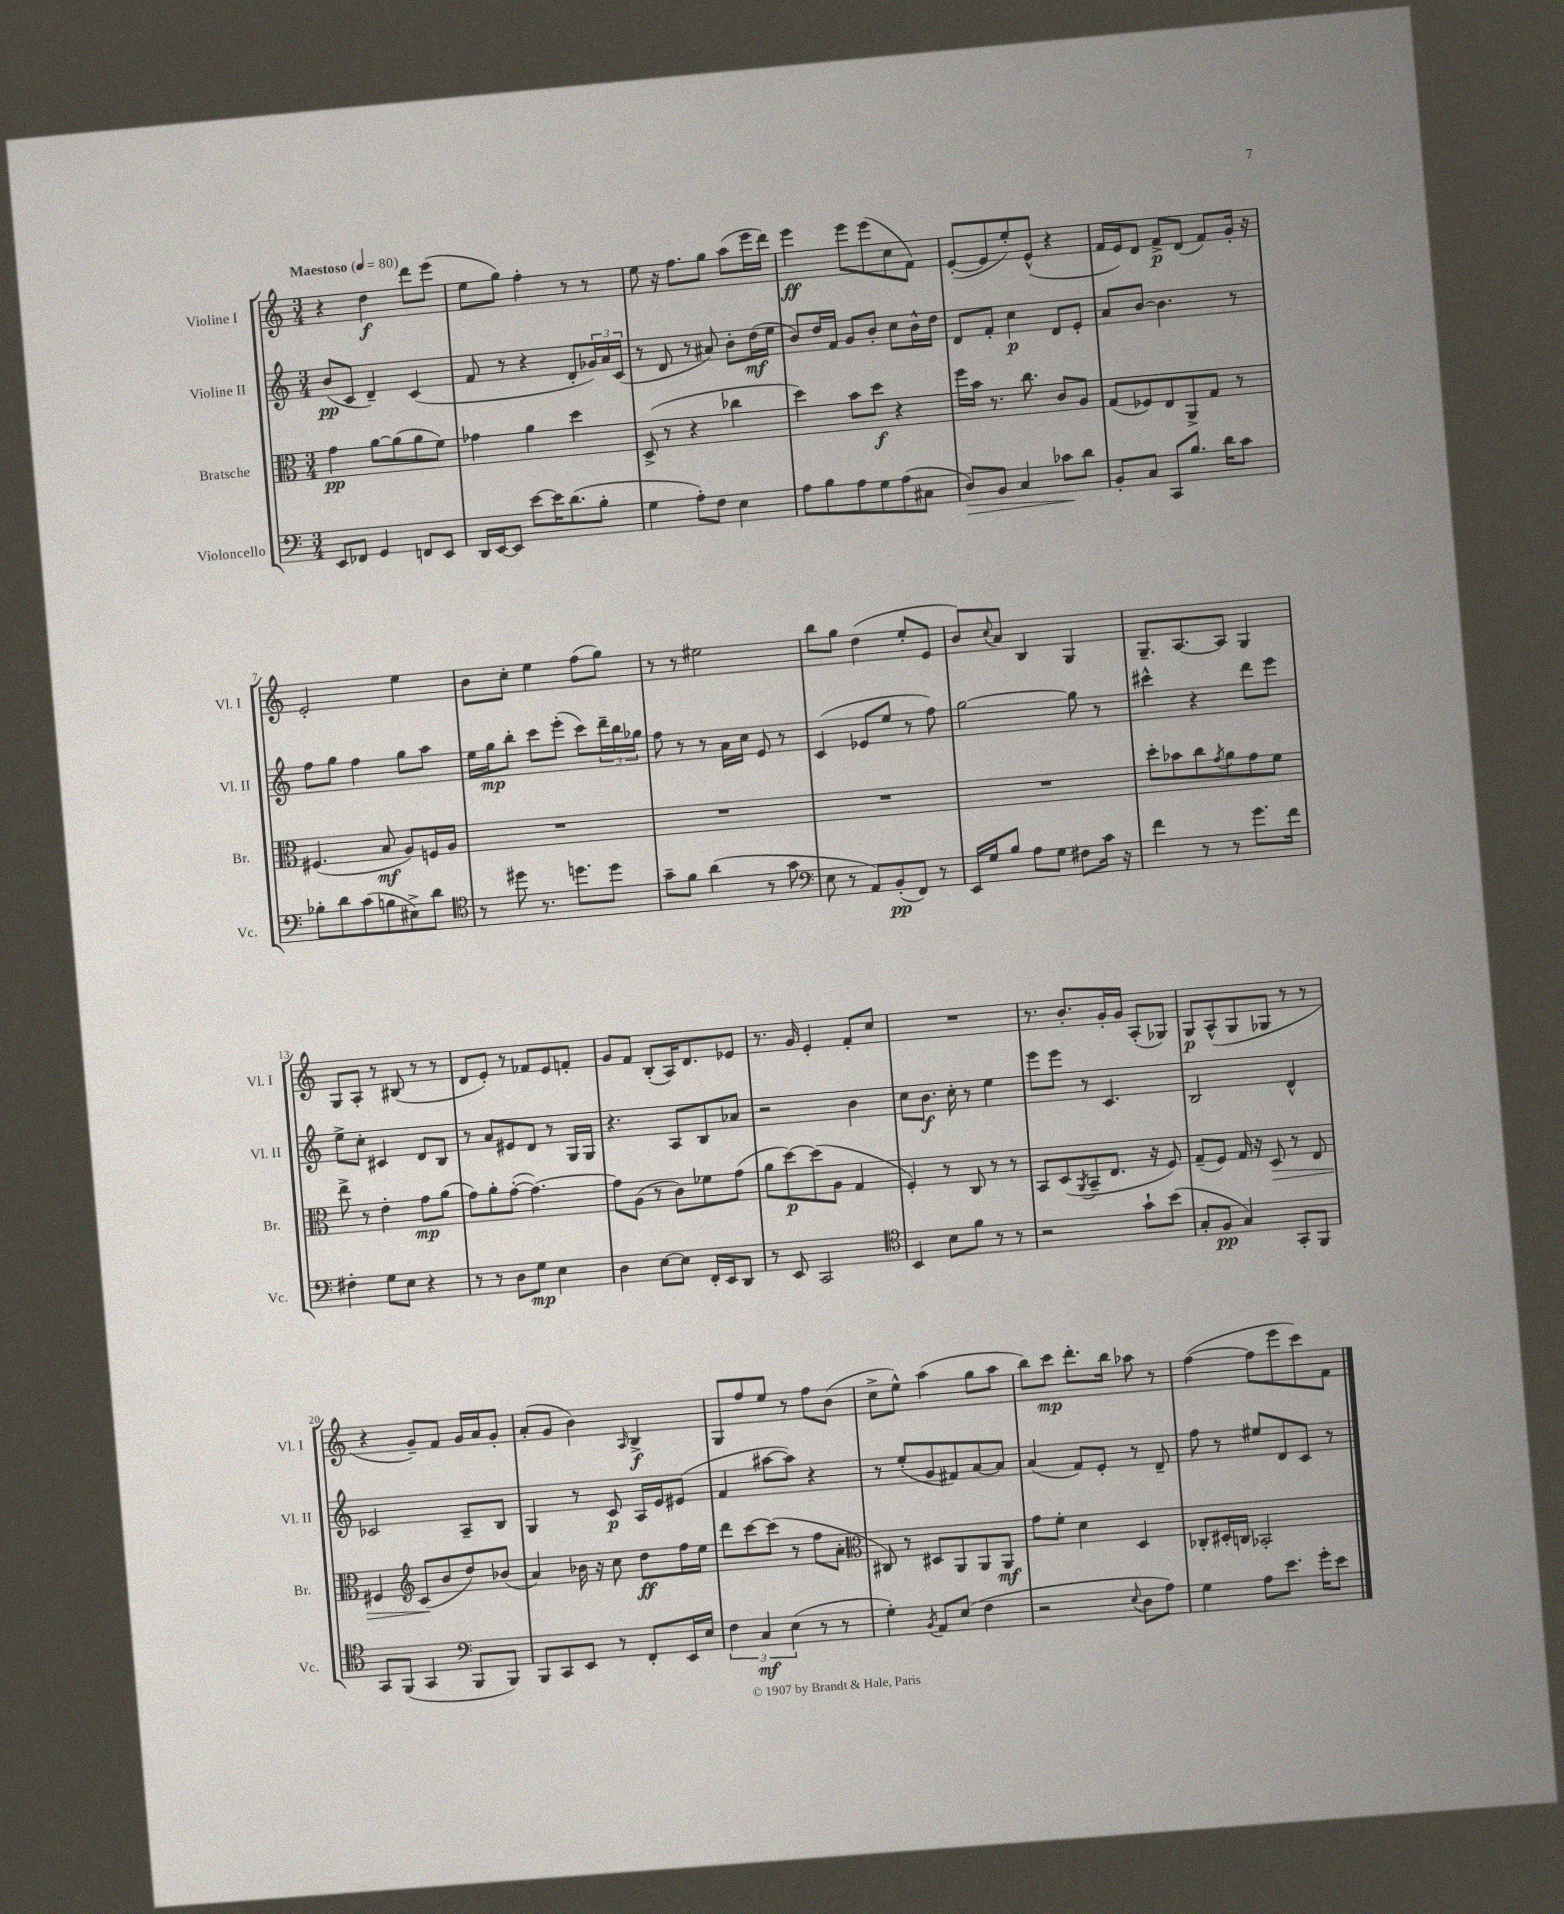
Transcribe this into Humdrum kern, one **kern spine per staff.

**kern	**dynam	**kern	**dynam	**kern	**dynam	**kern	**dynam
*part4	*part4	*part3	*part3	*part2	*part2	*part1	*part1
*staff4	*staff4	*staff3	*staff3	*staff2	*staff2	*staff1	*staff1
*I"Violoncello	*	*I"Bratsche	*	*I"Violine II	*	*I"Violine I	*
*I'Vc.	*	*I'Br.	*	*I'Vl. II	*	*I'Vl. I	*
*clefF4	*	*clefC3	*	*clefG2	*	*clefG2	*
*k[]	*	*k[]	*	*k[]	*	*k[]	*
*M3/4	*	*M3/4	*	*M3/4	*	*M3/4	*
*MM80	*	*MM80	*	*MM80	*	*MM80	*
=1	=1	=1	=1	=1	=1	=1	=1
!	!	!	!	!	!	!LO:TX:a:B:t=Maestoso	!
8EE/L	.	4g\	pp	(8b/L	pp	4r	.
8FF-X/J	.	.	.	8c/J	.	.	.
4GG/	.	[8a\L	.	4d~/)	.	4dd\	f
.	.	(8a\]	.	.	.	.	.
8FFn/L	.	8a\	.	(4c/	.	8ddd\L	.
8EE/J	.	8f\J)	.	.	.	(8eee\J	.
=2	=2	=2	=2	=2	=2	=2	=2
16DD/LL	.	4g-X\	.	8f/	.	8ee\L	.
[16EE/J	.	.	.	.	.	.	.
8EE/J]	.	.	.	8r	.	8gg\J)	.
[8e\L	.	4a\	.	4r	.	4ff'\	.
16e\K]	.	.	.	.	.	.	.
(8.d\	.	.	.	.	.	.	.
.	.	4dd\	.	8d'/L	.	8r	.
8B'\J	.	.	.	24g-X/L)	.	8r	.
.	.	.	.	24a/	.	.	.
.	.	.	.	(24c/JJ	.	.	.
=3	=3	=3	=3	=3	=3	=3	=3
4G\	.	(8D^/	.	8r	.	8ee\	.
.	.	8r	.	8d/	.	16r	.
.	.	.	.	.	.	8.ff\L	.
8A'\L)	.	4r	.	8r	.	.	.
8F\J	.	.	.	8a#X/)	.	8gg\J	.
4E\	.	4cc-X\	.	8b'\L	.	(8aa\L	.
.	.	.	.	(16dd\L	mf	16eee\L	.
.	.	.	.	16ee\JJ	.	16ddd\JJ)	.
=4	=4	=4	=4	=4	=4	=4	=4
8A\L	.	4dd\)	.	8b/L)	.	4eee\	ff
8B\	.	.	.	16dd/L	.	.	.
.	.	.	.	16f/JJ	.	.	.
8A\	.	8b\L	.	8g/L	.	8eee\L	.
8G\	.	8dd\J	f	8b'/J	.	(8eee\	.
(8A\	.	4r	.	8cc\L	.	8cc\	.
8C#X\J	.	.	.	16b^^\L	.	8f\J)	.
.	.	.	.	16dd\JJ	.	.	.
=5	=5	=5	=5	=5	=5	=5	=5
!	!LO:HP:b	!	!	!	!	!	!
8D/L)	>	16ff\LL	.	8d/L	.	([8e'/L	.
.	.	16b\JJ	.	.	.	.	.
8BB/J	.	8.r	.	8f'/J	.	8e/]	.
4C/	.	.	.	4cc\	p	8ee'/)	.
.	.	8.cc\	.	.	.	.	.
.	.	.	.	.	.	(8e^^/J	.
8c-X\L	.	8c/L	.	8d/L	.	4r	.
8d\J	]	8A/J	.	8e'/J	.	.	.
=6	=6	=6	=6	=6	=6	=6	=6
8BB'/L	.	(8G/L	.	8a/L	.	16f/LL	.
.	.	.	.	.	.	16e/J)	.
8C/J	.	8F-X/)	.	[8b/J	.	8d/J	.
8CC/L	.	8E/	.	4.b\]	.	8f^/L	p
8.B/J	.	8AA^/	.	.	.	(8d/J	.
.	.	8G/J	.	.	.	8f/L)	.
16d\KL	.	.	.	.	.	.	.
8c\J	.	8r	.	8r	.	16g'/Jk	.
.	.	.	.	.	.	16r	.
!!LO:LB:g=z
=7	=7	=7	=7	=7	=7	=7	=7
8B-X'\L	.	(4.F#X/	.	8ff\L	.	2e'/	.
8d\	.	.	.	8gg\J	.	.	.
(8c\	.	.	.	4ff\	.	.	.
8Bn\	.	8B/	mf	.	.	.	.
8E#X^\)	.	8A/L)	.	8gg\L	.	4ee\	.
8d\J	.	16Fn/L	.	8aa\J	.	.	.
.	.	16A/JJ	.	.	.	.	.
=8	=8	=8	=8	=8	=8	=8	=8
*clefC4	*	*	*	*	*	*	*
8r	.	2.r	.	16ee\LL	.	8b\L	.
.	.	.	.	16gg\J	mp	.	.
8dd#X\	.	.	.	8bb'\J	.	8cc'\J	.
8.r	.	.	.	8ccc\L	.	4ee\	.
.	.	.	.	(8eee'\J	.	.	.
8.ddn\L	.	.	.	.	.	.	.
.	.	.	.	8ccc\L)	.	(8ff\L	.
8dd\J	.	.	.	24ddd~\L	.	8gg\J)	.
.	.	.	.	24bb\	.	.	.
.	.	.	.	24gg-X\JJ	.	.	.
=9	=9	=9	=9	=9	=9	=9	=9
8g~\L	.	2.r	.	8ff\	.	8r	.
8f\J	.	.	.	8r	.	8r	.
(4a\	.	.	.	8r	.	2ee#X\	.
.	.	.	.	16a\LL	.	.	.
.	.	.	.	16cc\JJ	.	.	.
8r	.	.	.	8e/	.	.	.
8g\	.	.	.	8r	.	.	.
=10	=10	=10	=10	=10	=10	=10	=10
*clefF4	*	*	*	*	*	*	*
8E\	.	2.r	.	(4c/	.	8bb\L	.
8r	.	.	.	.	.	8gg\J	.
8AA/L)	.	.	.	8e-X/L	.	(4dd\	.
(8BB'/	pp	.	.	8ee/J	.	.	.
8FF/J)	.	.	.	8r	.	8ee'/L	.
8r	.	.	.	8ff\)	.	8e/J	.
=11	=11	=11	=11	=11	=11	=11	=11
16EE/LL	.	2.r	.	[2gg\	.	8b/L)	.
16G/J	.	.	.	.	.	.	.
.	.	.	.	.	.	8qqcc/	.
8B/J	.	.	.	.	.	8a/J	.
8A\L	.	.	.	.	.	4B/	.
8G\J	.	.	.	.	.	.	.
8F#X\L	.	.	.	8gg\]	.	4G/	.
16c\Jk	.	.	.	8r	.	.	.
16r	.	.	.	.	.	.	.
=12	=12	=12	=12	=12	=12	=12	=12
4f\	.	8dd'\L	.	4ccc#X^^\	.	8.G~/L	.
.	.	8b-X\	.	.	.	.	.
.	.	.	.	.	.	[8.A/	.
8r	.	8cc\	.	4r	.	.	.
.	.	8qg/	.	.	.	.	.
8r	.	8a\	.	.	.	8A/J]	.
8.g\L	.	8g\	.	8ddd\L	.	4G/	.
.	.	8f\J	.	8eee\J	.	.	.
16f\Jk	.	.	.	.	.	.	.
!!LO:LB:g=z
=13	=13	=13	=13	=13	=13	=13	=13
4F#X'\	.	8ee^\	.	8ee^\L	.	8G/L	.
.	.	8r	.	8cc'\J	.	8A'/J	.
8G\L	.	4e'\	.	4c#X/	.	8r	.
8E\J	.	.	.	.	.	(8B#X/	.
4r	.	8g\L	mp	8d/L	.	8r	.
.	.	(8a\J	.	8B/J	.	8r	.
=14	=14	=14	=14	=14	=14	=14	=14
8r	.	8g\L)	.	8r	.	8d/L	.
8r	.	8a'\	.	8a/L	.	8e'/J)	.
8D\L	.	([8g'\J	.	8e#X/	.	8r	.
8G\J	mp	4.g\_)	.	8d/J	.	8f-X/L	.
4E\	.	.	.	8r	.	8e/	.
.	.	.	.	16G/LL	.	8fn'/J	.
.	.	.	.	16G/JJ	.	.	.
=15	=15	=15	=15	=15	=15	=15	=15
4D\	.	8g\L]	.	4.r	.	8g/L	.
.	.	(8A\J	.	.	.	8f/J	.
[8E\L	.	8r	.	.	.	(8B'/L	.
8E\J]	.	8c\L)	.	8A/L	.	16A/K)	.
.	.	.	.	.	.	8.d/	.
16FF'/LL	.	8f-X\	.	8B/	.	.	.
16EE/J	.	.	.	.	.	.	.
8DD/J	.	(8g\J	.	8a-X/J	.	8e-X/J	.
=16	=16	=16	=16	=16	=16	=16	=16
8r	.	8a\L	.	2r	.	8.r	.
8EE/	.	[8dd\)	p	.	.	.	.
.	.	.	.	.	.	16g/	.
2CC/	.	(8dd\]	.	.	.	4e'/	.
.	.	8A\J	.	.	.	.	.
.	.	4G/	.	4b\	.	8f'/L	.
.	.	.	.	.	.	8cc/J	.
=17	=17	=17	=17	=17	=17	=17	=17
*clefC4	*	*	*	*	*	*	*
4BB/	.	4F'/)	.	8cc\L	.	2.r	.
.	.	.	.	8.b\J	f	.	.
8B\L	.	8r	.	.	.	.	.
.	.	.	.	16cc'\	.	.	.
8f\J	.	8C/	.	8r	.	.	.
8r	.	8r	.	4ee\	.	.	.
8r	.	8r	.	.	.	.	.
=18	=18	=18	=18	=18	=18	=18	=18
2r	.	8BB/L	.	8eee\L	.	8.r	.
.	.	(8D/	.	8eee\J	.	.	.
.	.	.	.	.	.	8.b'/L	.
.	.	8qAA/	.	.	.	.	.
.	.	8BB~/	.	8r	.	.	.
.	.	8.E/J	.	4.c/	.	16g'/L	.
.	.	.	.	.	.	16g/JJ	.
8g`\L	.	.	.	.	.	(8A'/L	.
.	.	16r	.	.	.	.	.
(8b\J	.	8F/)	.	.	.	8G-X/J)	.
=19	=19	=19	=19	=19	=19	=19	=19
8G'/L	.	(8G~/L	.	2B/	.	8G/L	p
8F/J	pp	8F/J)	.	.	.	(8A^^/	.
4G/)	.	16G/	.	.	.	8G/	.
.	.	16r	.	.	.	.	.
!	!	!	!LO:HP:b	!	!	!	!
.	.	8D/	>	.	.	8G-X/J	.
8GG'/L	.	8r	.	4d^^/	.	8r	.
8FF/J	.	8E/	.	.	.	8r	.
!!LO:LB:g=z
=20	=20	=20	=20	=20	=20	=20	=20
8GG/L	.	4F#X/	.	2c-X/	.	4r	.
(8FF/J	.	.	.	.	.	.	.
*	*	*clefG2	*	*	*	*	*
4GG/	.	(8c/L	.	.	.	8g~/L)	.
.	.	8b/	]	.	.	8f/J	.
*clefF4	*	*	*	*	*	*	*
8BBB/L	.	8dd/)	.	8A~/L	.	16g/LL	.
.	.	.	.	.	.	16a/J	.
8BBB/J)	.	(8b-X/J	.	8B/J	.	8g'/J	.
=21	=21	=21	=21	=21	=21	=21	=21
8BBB/L	.	4a/)	.	4G/	.	(8a'/L	.
8CC/	.	.	.	.	.	8g/J	.
8EE/J	.	16b-X\	.	8r	.	4b\)	.
.	.	16r	.	.	.	.	.
8r	.	8cc\	.	8c/	p	.	.
.	.	.	.	.	.	16qqA/	.
8FF'/L	.	8dd\L	ff	16A/LL	.	4B^/	f
.	.	.	.	16e/J	.	.	.
16EE/L	.	16ff\L	.	(8e#X/J	.	.	.
16E/JJ	.	16ee\JJ	.	.	.	.	.
=22	=22	=22	=22	=22	=22	=22	=22
6F\	.	8ddd\L	.	4f/	.	8G/L	.
.	.	[8ccc\	.	.	.	8ff/	.
6C/	mf	.	.	.	.	.	.
.	.	(8ccc\J]	.	[8aa#X\L	.	8ee/J	.
(6E\	.	.	.	.	.	.	.
.	.	8r	.	8aa#\J])	.	8r	.
8r	.	8ff\L	.	4r	.	8ff\L	.
8r	.	8a'\J	.	.	.	(8b\J	.
=23	=23	=23	=23	=23	=23	=23	=23
*	*	*clefC3	*	*	*	*	*
4G'\)	.	8C#X/)	.	8r	.	8cc^\L	.
.	.	8r	.	(8ee'/L	.	8ee^^\J)	.
8qBB/	.	.	.	.	.	.	.
8AA/L	.	8D#X/L	.	8g/	.	(4aa\	.
(8E/J	.	8AA/	.	8f#X/)	.	.	.
4F\	.	8AA/	.	[8a/	.	8gg\L	.
.	.	8AA/J	mf	8a/J]	.	8aa\J	.
=24	=24	=24	=24	=24	=24	=24	=24
2r	.	8g\L	.	(4a/	.	8bb\L)	.
.	.	8f'\J	.	.	.	8ccc\J	mp
.	.	4d\	.	8f/L)	.	8.ddd'\L	.
.	.	.	.	8e'/J	.	.	.
.	.	.	.	.	.	16bb\Jk	.
8qqE/	.	.	.	.	.	.	.
8D\L	.	4D/	.	8r	.	8aa-X\	.
8A\J)	.	.	.	8d~/	.	8r	.
=25	=25	=25	=25	=25	=25	=25	=25
4G\	.	8C-X'/L	.	8ff\	.	([4ff\	.
.	.	16D#X'/L	.	8r	.	.	.
.	.	16Cn/JJ	.	.	.	.	.
8A\L	.	2BB-X'/	.	8ee#X/L	.	8ff\L]	.
8.e\J	.	.	.	8d/	.	8eee\	.
.	.	.	.	8c/J	.	8ccc\)	.
16g'\KL	.	.	.	.	.	.	.
8e\J	.	.	.	8r	.	8f\J	.
==	==	==	==	==	==	==	==
*-	*-	*-	*-	*-	*-	*-	*-
